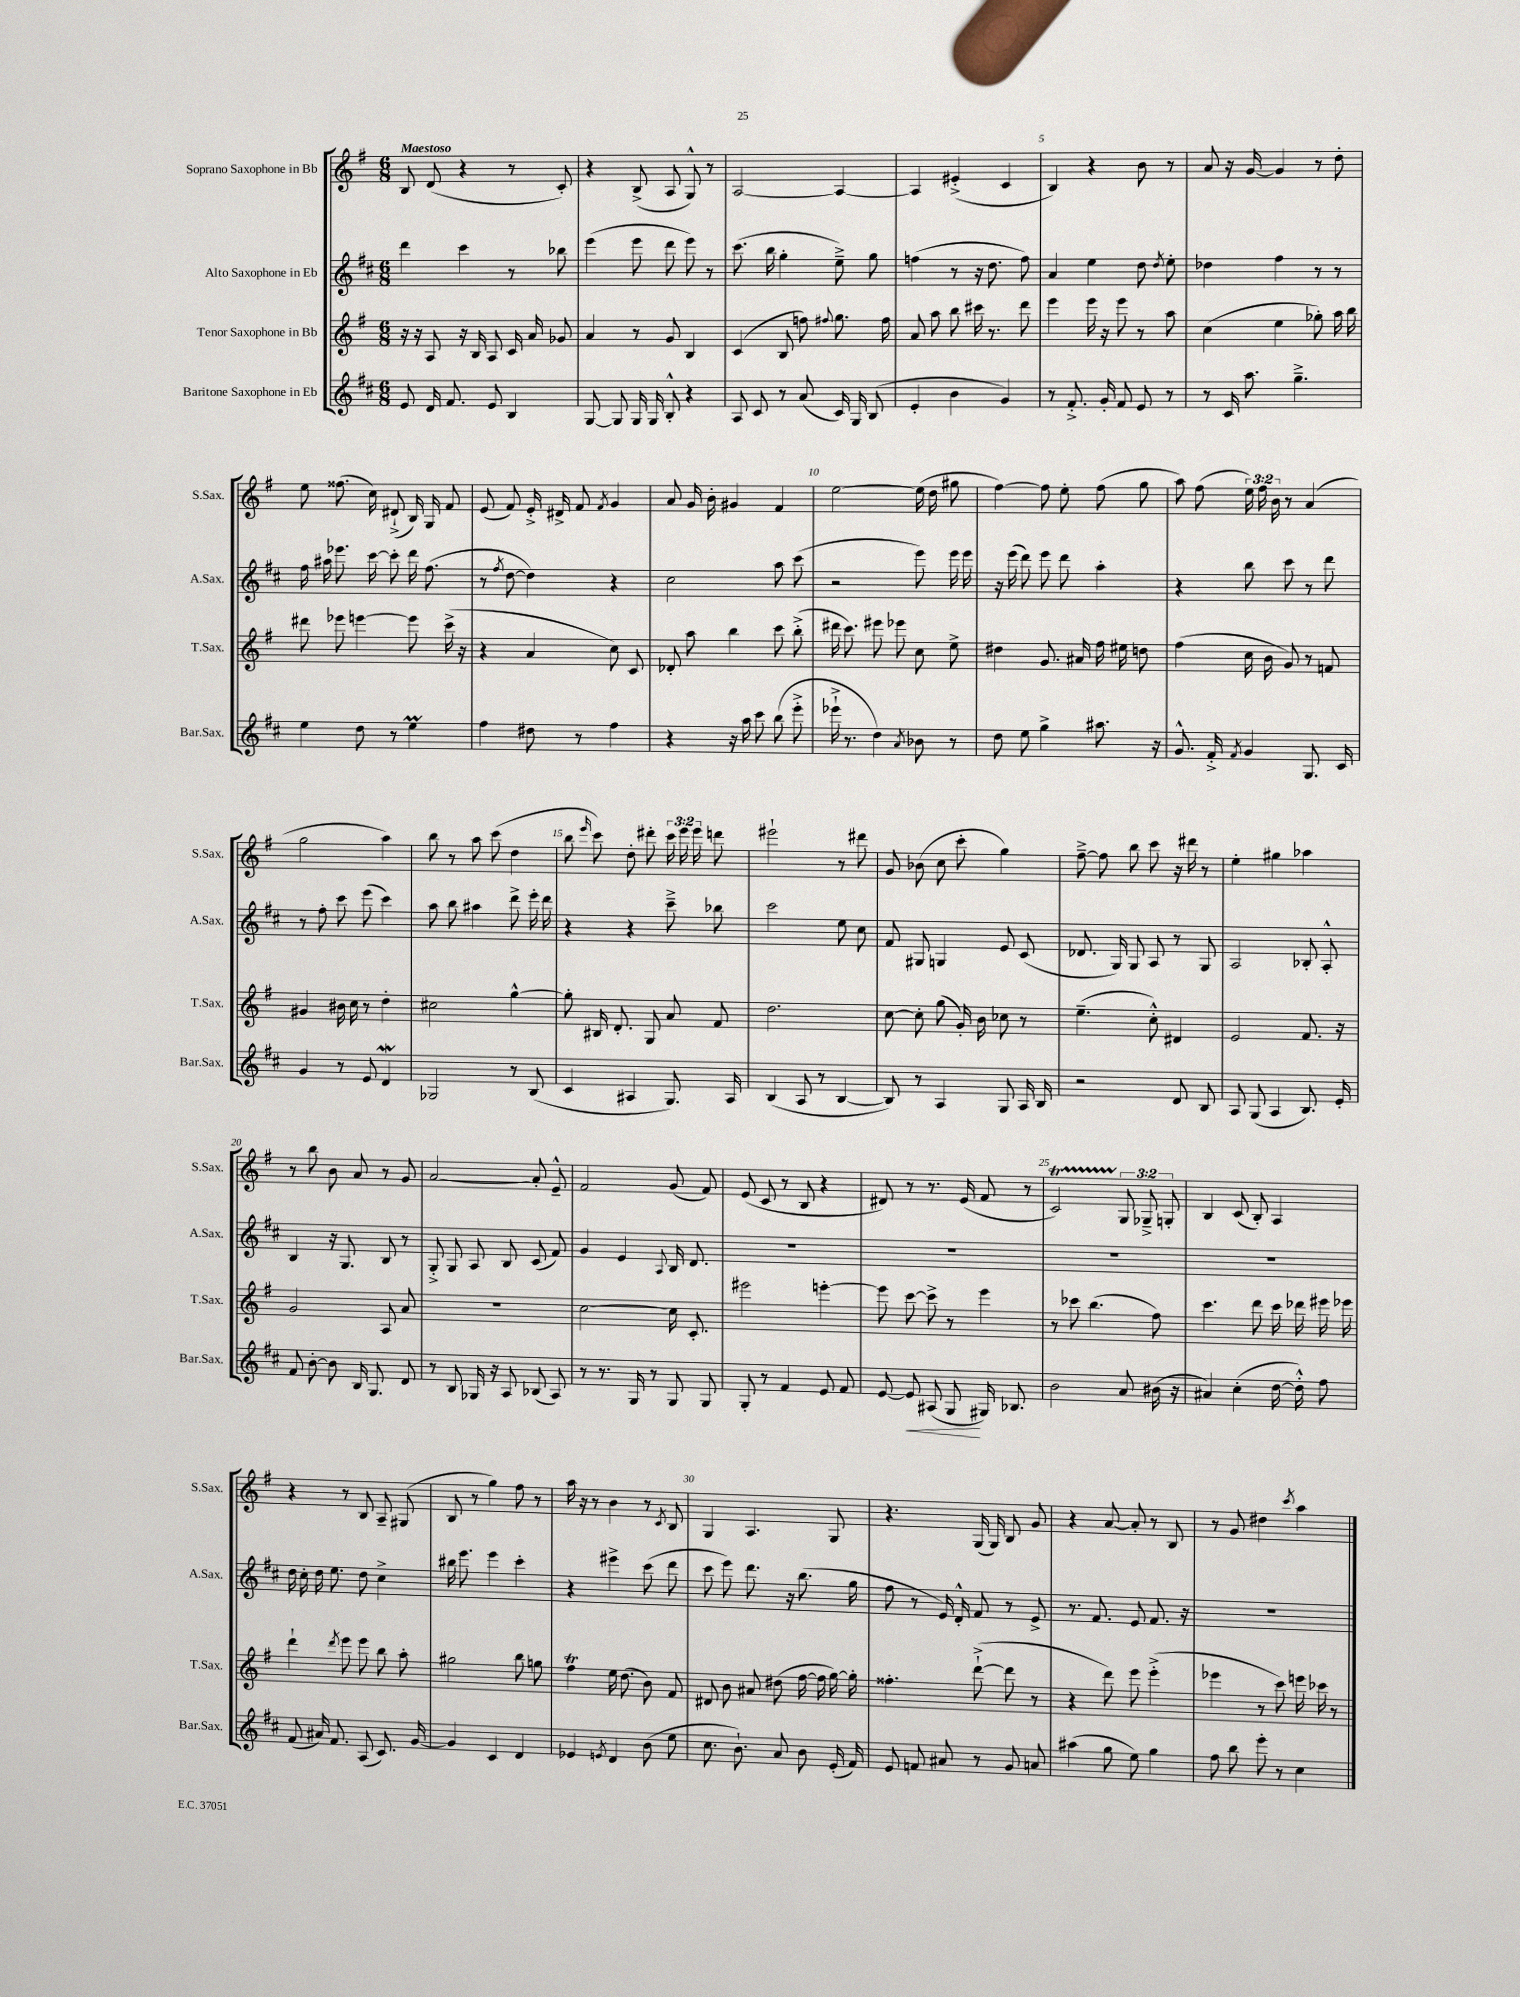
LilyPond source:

<<
\new StaffGroup <<
\new Staff = "s0" \with { instrumentName = "Soprano Saxophone in Bb" shortInstrumentName = "S.Sax." } {
    \clef treble \key g \major \numericTimeSignature \time 6/8 \override Staff.TupletNumber.text = #tuplet-number::calc-fraction-text \tempo "Maestoso"
    \autoBeamOff b8 d'8( r4 r8 c'8-.) |
    r4 b8->( a8 g8-^) r8 |
    a2~ a4~ |
    a4 eis'4-.->( c'4 |
    b4) r4 b'8 r8 |
    a'8 r16 g'16~ g'4 r8 d''8-. |
    e''8 fisis''8.( c''16) dis'8-!->( b16) g16 fis'8 |
    e'8( fis'8) e'16-.-> dis'16-> fis'8 \acciaccatura { fis'8 } g'4 |
    a'8 g'16 b'16-. gis'4 fis'4 |
    e''2~ e''16( d''16 gis''8 |
    fis''4~) fis''8 e''8-. fis''8( g''8 |
    a''8) fis''8( \tuplet 3/2 { e''16) fis''16 b'16 } r8 a'4( |
    g''2 a''4) |
    b''8 r8 a''8 c'''8( d''4 |
    b''8 \grace { e'''16 } c'''8) d''8-. dis'''8-. \tuplet 3/2 { c'''16 e'''16 e'''16 } d'''8 |
    eis'''2-! r8 dis'''8 |
    g'8 bes'8( c''8 c'''8-. g''4) |
    fis''8~---> fis''8 b''8 c'''8 r16 dis'''16 r8 |
    e''4-. gis''4 aes''4 |
    r8 b''8 b'8 a'8 r8 g'8 |
    a'2~ a'8-. e'8---^ |
    fis'2 g'8( fis'8) |
    e'8( c'8 r8 b8 r4 |
    dis'8) r8 r8. e'16( fis'8 r8 |
    c'2\startTrillSpan) \tuplet 3/2 { g8\stopTrillSpan ges8---> g8-. } |
    b4 c'8( b8-.) a4 |
    r4 r8 b8 a8-- gis8( |
    b8 r8 g''4) fis''8 r8 |
    a''16 r16 r8 b'4 r8 \acciaccatura { c'8 } b8 |
    g4 a4. g8 |
    r4. g16( g16) b8 g'8 |
    r4 a'8~ a'8-. r8 b8 |
    r8 g'8 dis''4 \acciaccatura { c'''8 } a''4 \bar "|." |
}
\new Staff = "s1" \with { instrumentName = "Alto Saxophone in Eb" shortInstrumentName = "A.Sax." } {
    \clef treble \key d \major \numericTimeSignature \time 6/8
    \autoBeamOff d'''4 cis'''4 r8 bes''8 |
    e'''4( e'''8 d'''8 e'''8) r8 |
    cis'''8.( b''16 g''4-. e''8--->) g''8 |
    f''4( r8 r16 d''8. f''8) |
    a'4 e''4 d''8 \acciaccatura { d''8 } e''8-. |
    des''4 fis''4 r8 r8 |
    fis''16 ais''16 ees'''8. cis'''16~ cis'''8-. d'''16 fis''8.( |
    r8 \acciaccatura { fis''8 } d''8~ d''4) r4 |
    cis''2 a''8 cis'''8( |
    r2 e'''8) e'''16 e'''16 |
    r16 e'''16( d'''8) e'''8 d'''8 a''4-. |
    r4 b''8 cis'''8 r8 d'''8 |
    r8 fis''8-. cis'''8 e'''8( cis'''4) |
    a''8 b''8 ais''4 d'''8-> e'''16-. d'''16 |
    r4 r4 cis'''8---> bes''8 |
    cis'''2 e''8 cis''8 |
    fis'8 gis8 g4 e'8 cis'8( |
    des'8. g16) g8 a8 r8 g8 |
    a2 bes8-. a8-.-^ |
    b4 r16 g8. b8 r8 |
    g8-.-> g8 a8 b8 cis'8( fis'8) |
    g'4 e'4 \appoggiatura { a8 } b16 d'8. |
    R2. |
    R2. |
    R2. |
    R2. |
    d''16 cis''16-. d''16 e''8. d''8 cis''4-> |
    bis''16 e'''8. e'''4 cis'''4-. |
    r4 eis'''4-> cis'''8( d'''8 |
    cis'''8 e'''8) d'''8. r16 b''8.( g''16 |
    fis''8 r8 e'16) d'16-.-^ fis'8 r8 e'8-> |
    r8. fis'8. e'8 fis'8. r16 |
    R2. \bar "|." |
}
\new Staff = "s2" \with { instrumentName = "Tenor Saxophone in Bb" shortInstrumentName = "T.Sax." } {
    \clef treble \key g \major \numericTimeSignature \time 6/8
    \autoBeamOff r16 r16 a8 r16 b16 a8 c'16 a'16 ges'8 |
    a'4 r8 g'8 b4 |
    c'4( b8 f''8) \appoggiatura { fis''8 } g''8. fis''16 |
    a'8 a''8 b''8 cis'''16 r8. d'''8 |
    e'''4 e'''16 r16 e'''8 r8 a''8 |
    c''4( e''4 ges''8-.) a''16 b''16 |
    dis'''8 ees'''8 e'''4~ e'''8 c'''16->( r16 |
    r4 a'4 c''8) c'8 |
    des'8-. a''8 b''4 c'''8 b''8-.->( |
    dis'''16 c'''8.) eis'''8 ees'''8 c''8 e''8-> |
    dis''4 g'8. ais'16 fis''16 eis''16 d''8 |
    fis''4( c''16 b'16 g'8) r8 f'8 |
    gis'4 bis'16 c''16 r8 d''4-. |
    cis''2 g''4~-^ |
    g''8-. bis16 d'8.-. g8 a'8 fis'8 |
    d''2. |
    c''8~ c''8-. g''8( g'16-.) b'16 ces''8 r8 |
    e''4.--( c''8-.-^) dis'4 |
    e'2 fis'8. r16 |
    g'2 a8 a'8 |
    R2. |
    c''2~ c''16 c'8.-. |
    eis'''2 e'''4~-. |
    e'''8 c'''8~ c'''8-> r8 e'''4 |
    r8 ces'''8 b''4.( fis''8) |
    c'''4. d'''8 c'''16 des'''16 eis'''16 ees'''16 |
    d'''4-! \acciaccatura { d'''8 } e'''8 e'''8 b''8 a''8-. |
    gis''2 b''8 g''8 |
    fis''4\trill e''16 d''8.( b'8) fis'8 |
    dis'8 b'8 ais'8 dis''8( fis''16~ fis''16 g''16~) g''16-. |
    fisis''4.-. d'''8~-!->( d'''8 r8 |
    r4 d'''8) e'''8 e'''4-.->( |
    ees'''4 r8 c'''8) e'''16 ces'''16 r8 \bar "|." |
}
\new Staff = "s3" \with { instrumentName = "Baritone Saxophone in Eb" shortInstrumentName = "Bar.Sax." } {
    \clef treble \key d \major \numericTimeSignature \time 6/8
    \autoBeamOff e'8 d'16 fis'8. e'8 b4 |
    g8~ g8 g16 g16 b8-.-^ r4 |
    a8 cis'8 r8 a'8( cis'16) g16 b8( |
    e'4-. b'4 g'4) |
    r8 fis'8.-.-> g'16-. fis'8 e'8 r8 |
    r8 cis'16 a''8. g''4.---> |
    e''4 d''8 r8 e''4\prall |
    fis''4 dis''8 r8 fis''4 |
    r4 r16 a''16 cis'''8 b''8( e'''8-.-> |
    ees'''16-!-> r8. d''4) \acciaccatura { a'8 } bes'8 r8 |
    d''8 e''8 g''4-> ais''8. r16 |
    g'8.-^ fis'16-.-> \acciaccatura { fis'8 } g'4 g8. cis'16 |
    g'4 r8 e'8 d'4\mordent |
    ges2 r8 b8( |
    cis'4 ais4 g8.) ais16 |
    b4( a8 r8 b4~ |
    b8) r8 a4 g8 a16 b16 |
    r2 d'8 b8 |
    a8 g8( a4 b8.) e'16-. |
    fis'8 b'8~-. b'8 b16 g8. d'8 |
    r8 b8 ges16 r16 a8 bes8( a8) |
    r8 r8. g16 r8 g8 g8 |
    g8-. r8 fis'4 e'8 fis'8 |
    e'8~ e'8\< ais8( g8\! gis16) bes8. |
    b'2 a'8 bis'16( r16 |
    ais'4) cis''4-.( d''16~ d''16-.-^) fis''8 |
    fis'8( ais'16) fis'8. a8( cis'8.) g'16~ |
    g'4 cis'4 d'4 |
    ees'4 \acciaccatura { e'8 } d'4 b'8( e''8 |
    cis''8. b'8.-!) a'8 b'8 e'16-.( fis'16) |
    e'8 f'8 ais'8 r8 g'8 a'8 |
    ais''4( g''8 e''8) g''4 |
    fis''8 b''8 e'''8-. r8 cis''4 \bar "|." |
}
>>
>>
\layout { \context { \Score \override BarNumber.break-visibility = ##(#f #t #t) barNumberVisibility = #(every-nth-bar-number-visible 5) } }
